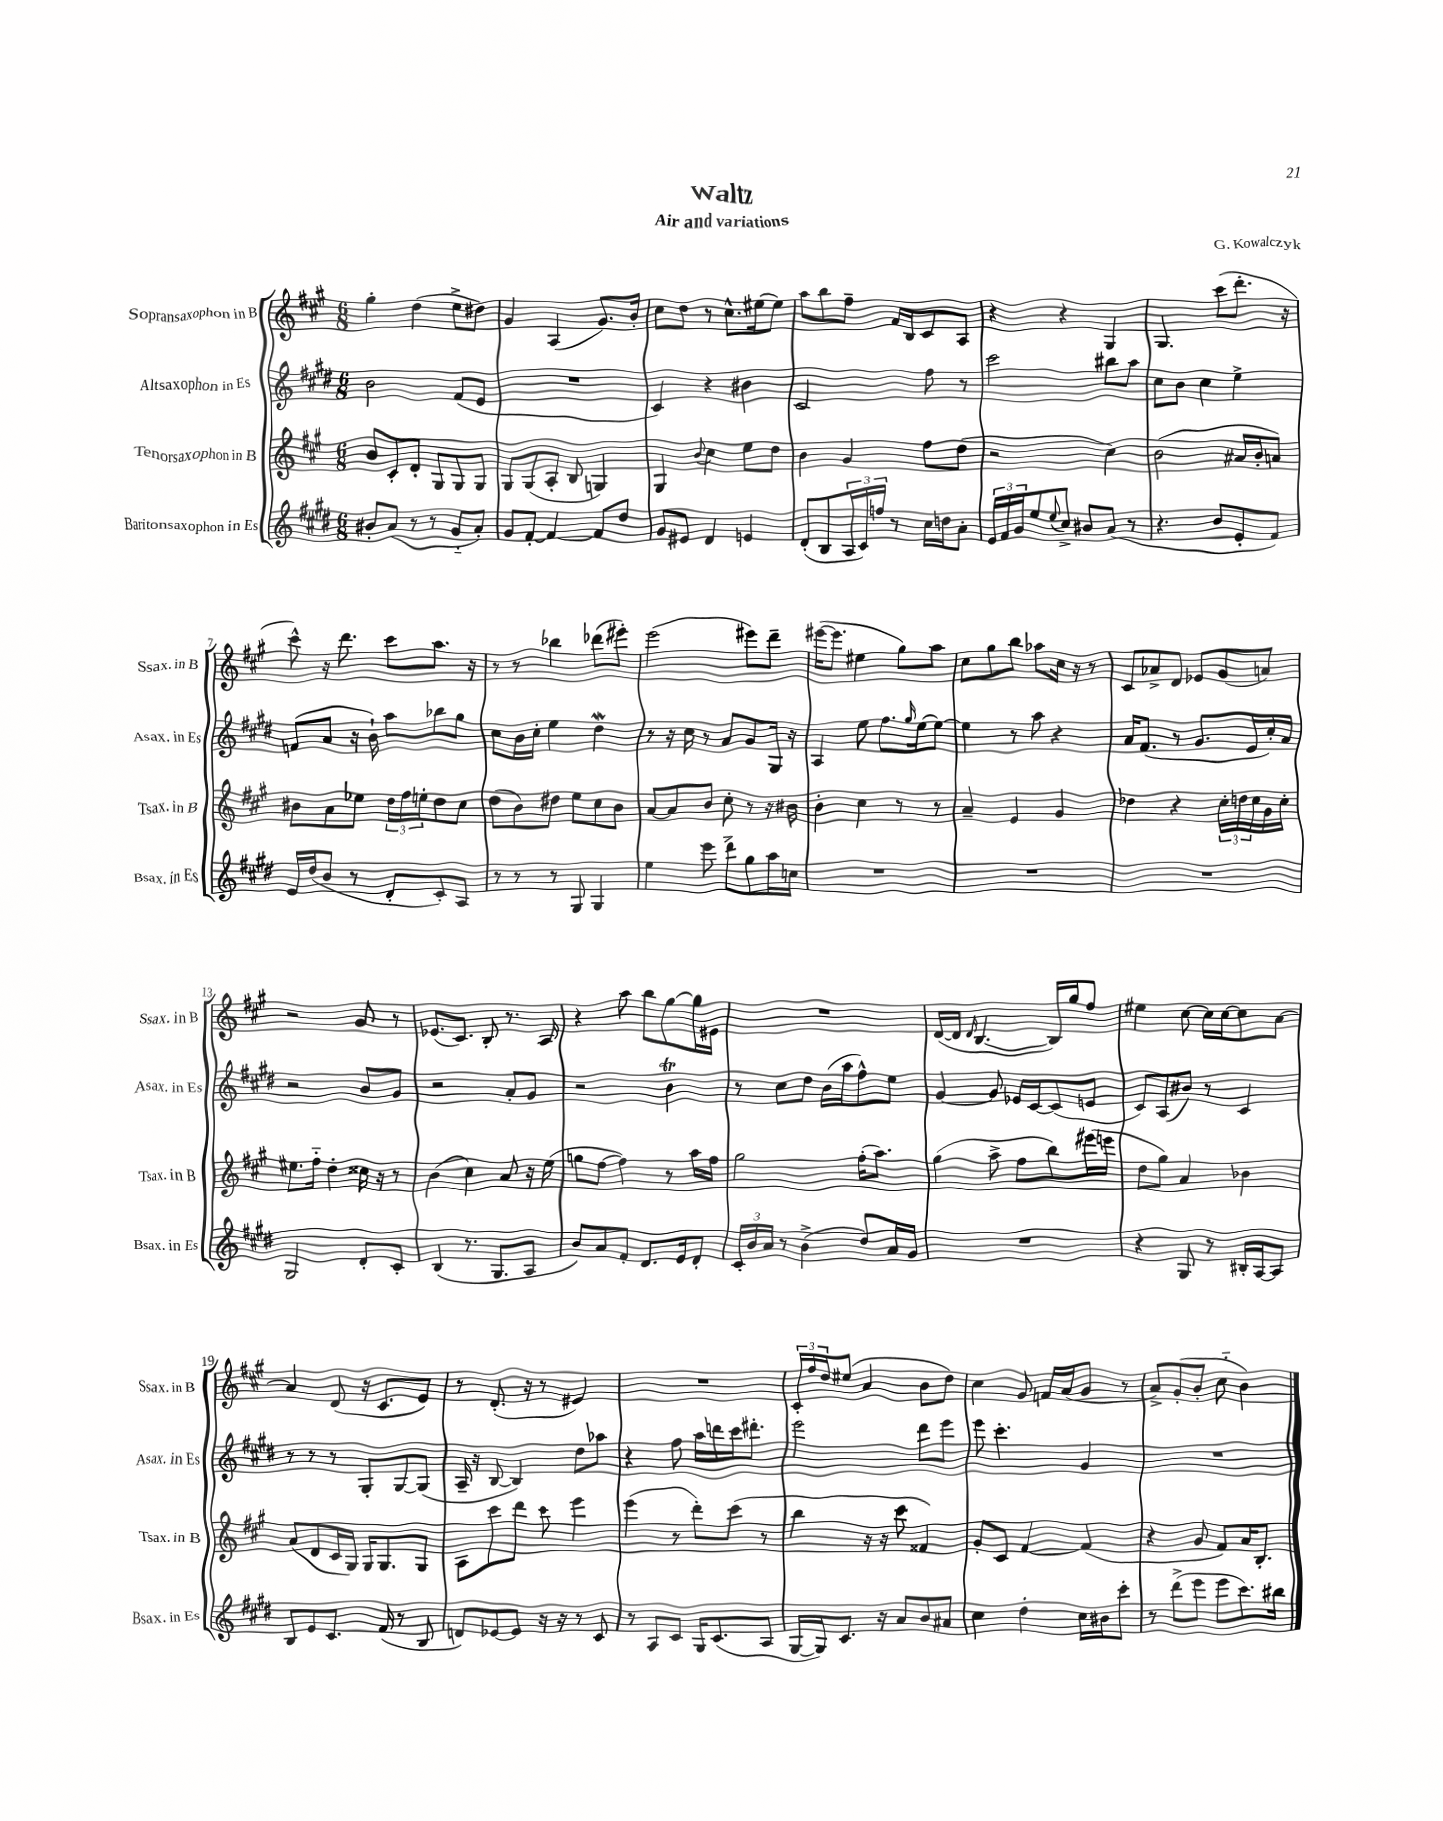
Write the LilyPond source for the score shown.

\header { title = "Waltz" composer = "G. Kowalczyk" subtitle = "Air and variations" }
<<
\new StaffGroup <<
\new Staff = "s0" \with { instrumentName = "Sopransaxophon in B" shortInstrumentName = "Ssax. in B" } {
    \clef treble \key a \major \numericTimeSignature \time 6/8
    gis''4-. d''4( e''8-> dis''8) |
    gis'4 a4( gis'8.) b'16-. |
    cis''8 d''8 r8 cis''8.-^ eis''16~ eis''8 |
    a''8 b''8 fis''8-- fis'16 b16 cis'8 a8 |
    r4 r4 gis4 |
    gis4. cis'''8( d'''8.-. r16 |
    cis'''8-^) r16 d'''8. cis'''8 a''8. r16 |
    r8 r8 bes''4 des'''8( eis'''8-.) |
    e'''2( eis'''8) d'''8-- |
    eis'''16~( eis'''8. eis''4 gis''8) a''8 |
    cis''8 gis''8 b''8 aes''8 cis''16 r16 r8 |
    cis'8 aes'8-> d'8 ees'8 gis'8( a'8) |
    r2 gis'8 r8 |
    ees'8.( cis'8.) b8-. r8. a16 |
    r4 a''8 b''8 gis''8~ gis''16 eis'16 |
    R2. |
    d'16~( d'16 \grace { d'16 } b4.~ b16) gis''16 fis''8 |
    eis''4 cis''8~ cis''16 cis''16~ cis''8 a'8~ |
    a'4 d'8( r16 cis'8. e'8) |
    r8 d'8.-.( r16 r8 eis'4) |
    R2. |
    \tuplet 3/2 { cis'16-. fis''16 d''16 } eis''8( a'4 b'8 d''8) |
    cis''4 gis'8 f'16 a'16( gis'8 r8 |
    a'8->) gis'8-.( b'8-. cis''8-_ b'4) \bar "|." |
}
\new Staff = "s1" \with { instrumentName = "Altsaxophon in Es" shortInstrumentName = "Asax. in Es" } {
    \clef treble \key e \major \numericTimeSignature \time 6/8
    b'2 fis'8( e'8 |
    R2. |
    cis'4) r4 bis'4 |
    cis'2 fis''8 r8 |
    cis'''2 bis''8 a''8 |
    cis''8 b'8 cis''4 e''4-> |
    f'8( a'8 r16 b'16-!) a''8 bes''8 gis''8 |
    cis''8 b'16 cis''16-. e''4 dis''4\mordent |
    r8 r16 cis''16 r8 a'8 gis'8 gis16 r16 |
    a4 e''8 fis''8. \grace { gis''16 } e''16~ e''8~ |
    e''4 r8 a''8 r4 |
    a'16 fis'8.( r8 gis'8. e'16 cis''16-.) a'16 |
    r2 b'8 gis'8 |
    r2 a'8-. gis'8 |
    r2 b'4\trill |
    r8 cis''8 dis''8 b'16( a''16 fis''8-^) e''8 |
    gis'4~ gis'8 ees'16 cis'16~ cis'8( e'8 |
    cis'8) a8( bis'8) r8 cis'4 |
    r8 r8 r8 gis8-. gis8~ gis8( |
    a16-- r16 b8~ b4) dis''8 aes''8 |
    r4 fis''8 a''16 d'''16 cis'''16 dis'''8.-. |
    e'''2 dis'''8 e'''8 |
    e'''8 cis'''4.-. gis'4 |
    R2. \bar "|." |
}
\new Staff = "s2" \with { instrumentName = "Tenorsaxophon in B" shortInstrumentName = "Tsax. in B" } {
    \clef treble \key a \major \numericTimeSignature \time 6/8
    b'8 cis'8-. d'8-. gis8 gis8 gis8 |
    gis8 gis8( a8-. b8 g4) |
    gis4 \appoggiatura { b'8 } cis''4 e''8 d''8 |
    b'4 gis'4 fis''8 d''8( |
    r2 cis''4) |
    b'2( ais'16 b'16-. a'8) |
    bis'8 a'8 ees''8 \tuplet 3/2 { d''16 fis''16 e''16-. } d''8 cis''8 |
    d''8( b'8) dis''8 e''8 cis''8 b'8 |
    a'8~ a'8 b'8 cis''8-. r8 r16 bis'16 |
    b'4-. cis''4 r8 r8 |
    a'4-- e'4 gis'4 |
    des''4 r4 \tuplet 3/2 { cis''16-. d''16 cis''16 } gis'16 cis''16-. |
    eis''8. fis''16-_ d''4-. cisis''16 r16 r8 |
    b'4( cis''4) a'8 r16 e''16( |
    g''8 fis''8~ fis''4) r8 a''16 fis''16 |
    gis''2 fis''16-.( a''8.) |
    gis''4( a''8-> fis''8 b''8) eis'''16( e'''16 |
    d''8 gis''8) a'4 bes'4 |
    a'8( d'8 cis'16 gis16) gis16 gis8. gis8 |
    a8 cis'''8 d'''8 cis'''8 e'''4 |
    e'''4( r8 d'''8-.) cis'''8( r8 |
    b''4 r16 r16 cis'''8 fisis'4) |
    gis'8-. cis'8 fis'4~ fis'4( |
    r4 gis'8 fis'8) a'16 b8.-. \bar "|." |
}
\new Staff = "s3" \with { instrumentName = "Baritonsaxophon in Es" shortInstrumentName = "Bsax. in Es" } {
    \clef treble \key e \major \numericTimeSignature \time 6/8
    bis'8-. a'8( r8 r8 gis'8-_ a'8-.) |
    gis'8 fis'8~-. fis'4~ fis'8 dis''8 |
    gis'8 eis'8 dis'4 e'4 |
    dis'8-.( b8 \tuplet 3/2 { a16 cis'16) f''16 } r8 cis''16 d''16 a'8-. |
    \tuplet 3/2 { e'16 fis'16 gis'16 } e''8 \appoggiatura { e''8 } cis''8-> bis'8 a'8( r8 |
    r4. b'8 e'8-. fis'8) |
    e'16 dis''16( b'8 r8 dis'8-. cis'8-.) a8 |
    r8 r8 r8 gis8 gis4 |
    e''4 e'''8 dis'''8-> gis''8 a''16 c''16 |
    R2. |
    R2. |
    R2. |
    gis2 dis'8-. cis'8-. |
    b4( r8. gis8. a8 |
    b'8) a'8 fis'8-. dis'8. e'16 dis'8-. |
    \tuplet 3/2 { cis'16-. b'16 a'16 } r8 b'4->( dis''8) a'16 gis'16 |
    R2. |
    r4 gis8 r8 bis16-. a16~ a8 |
    b8 e'8 cis'8. fis'16( r8 b8 |
    d'8) ees'8~ ees'8 r16 r16 r8 cis'8 |
    r8 a8 cis'8 gis16 cis'8.( a8 |
    gis16~ gis16) cis'8. r16 a'8 b'8 ais'8 |
    cis''4 dis''4-. cis''16 bis'16 cis'''8-. |
    r8 dis'''8->( e'''8 e'''8 cis'''8.) bis''16 \bar "|." |
}
>>
>>
